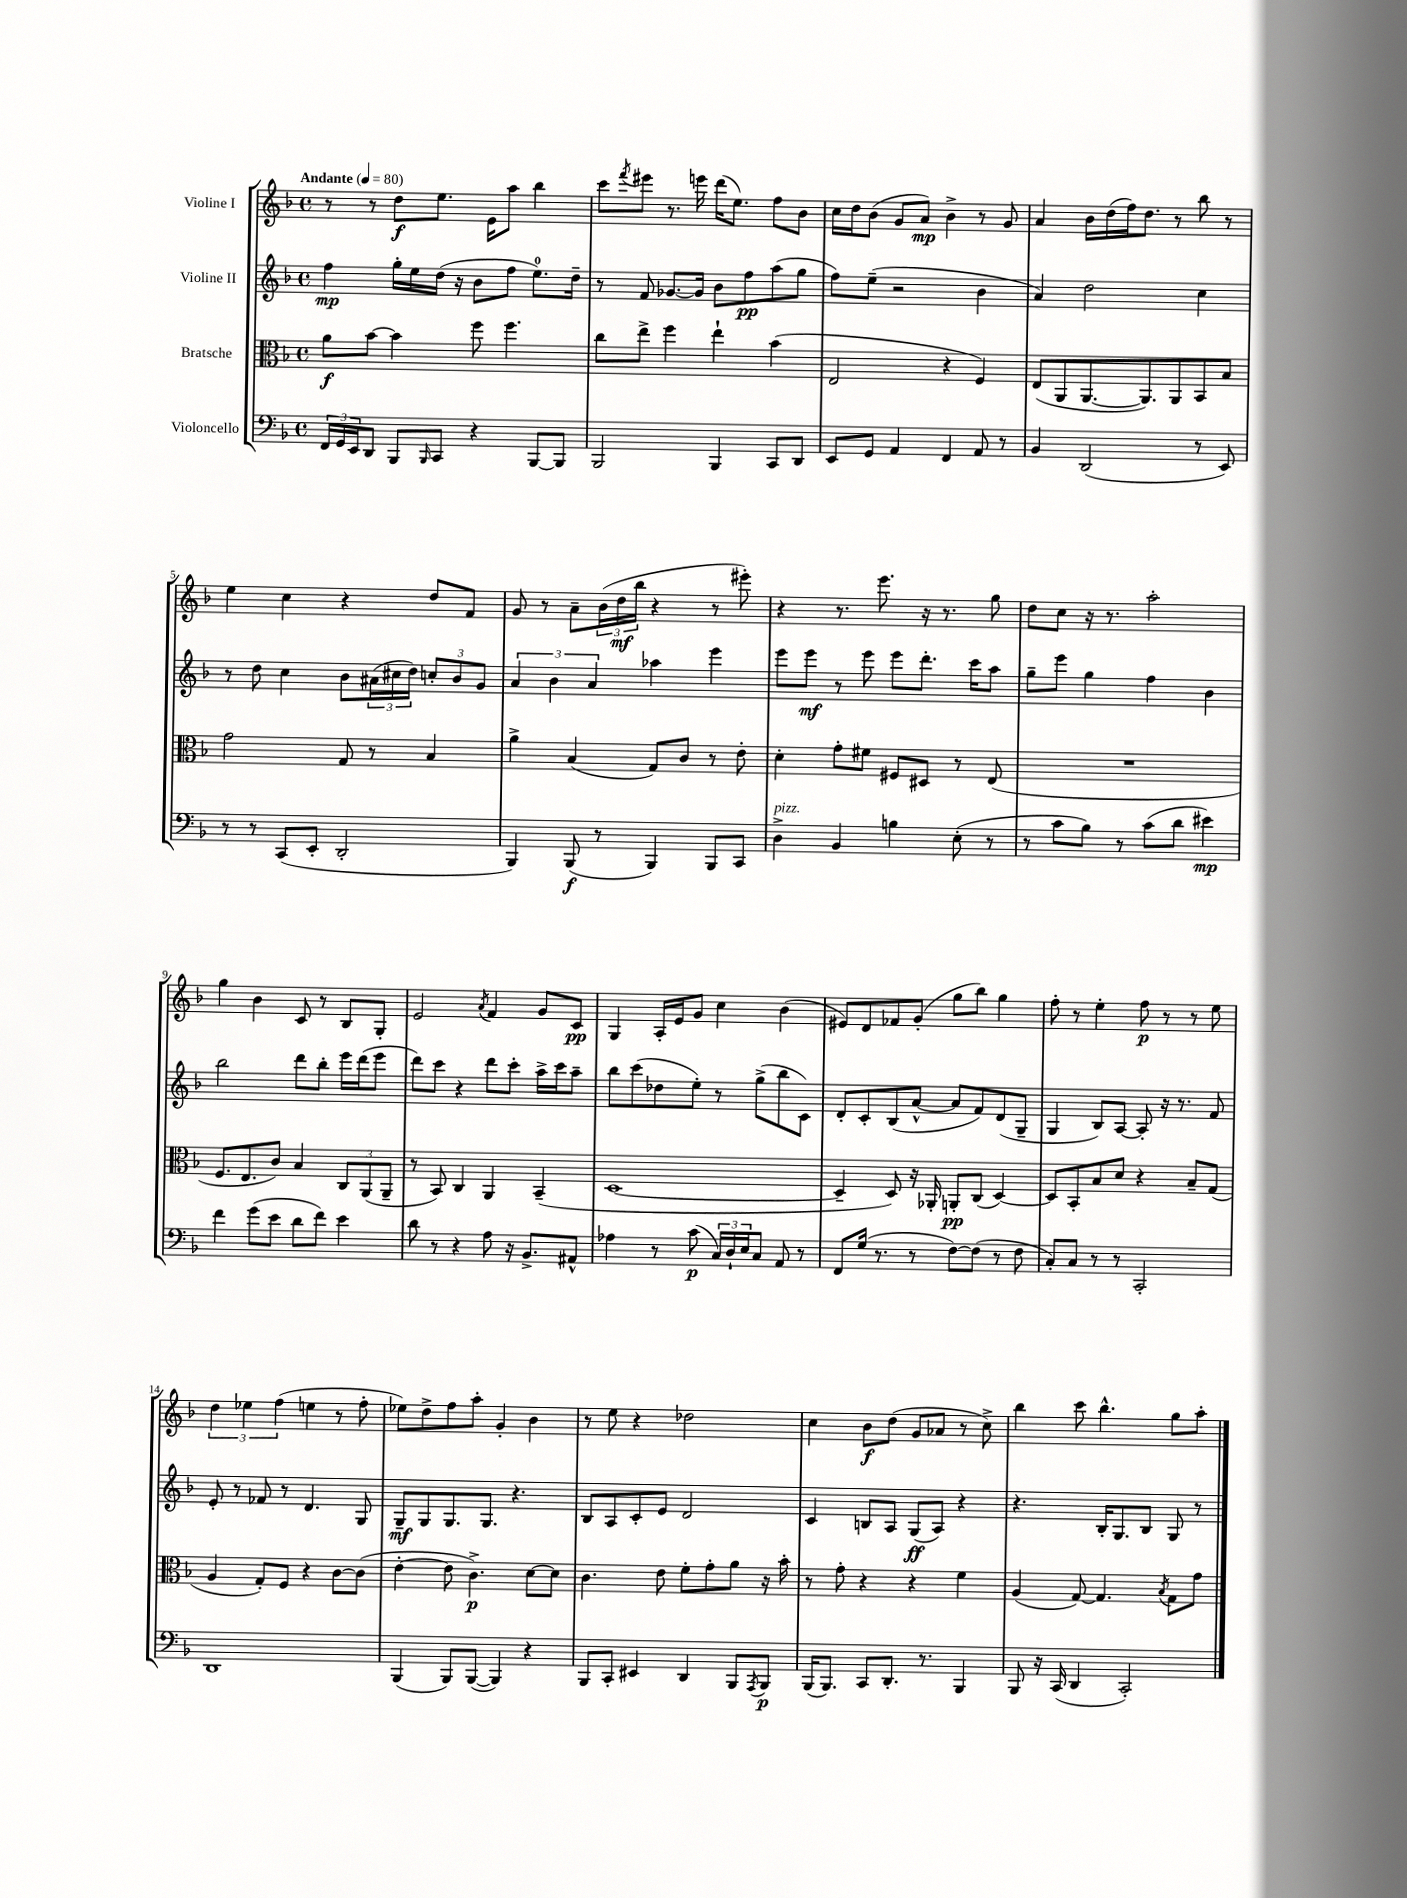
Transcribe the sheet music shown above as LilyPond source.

<<
\new StaffGroup <<
\new Staff = "s0" \with { instrumentName = "Violine I" } {
    \clef treble \key f \major \defaultTimeSignature \time 4/4 \tempo "Andante" 4 = 80
    r8 r8 d''8\f e''8. e'16 a''8 bes''4 |
    c'''8 \acciaccatura { f'''8 } eis'''8 r8. e'''16 d'''16( e''8.) f''8 bes'8 |
    c''16 d''16 bes'8( g'8 a'8\mp) bes'4-> r8 g'8 |
    a'4 bes'16 d''16( f''16) d''8. r8 bes''8 r8 |
    e''4 c''4 r4 d''8 f'8 |
    g'8 r8 a'8-- \tuplet 3/2 { bes'16( d''16\mf bes''16 } r4 r8 eis'''8-.) |
    r4 r8. e'''8. r16 r8. g''8 |
    d''8 c''8 r16 r8. a''2-. |
    g''4 bes'4 c'8 r8 bes8 g8-. |
    e'2 \acciaccatura { a'8 } f'4 g'8 c'8\pp |
    g4 a16-. e'16 g'8 c''4 bes'4( |
    eis'8) d'8 fes'8 g'8-.( g''8 bes''8) g''4 |
    f''8-. r8 e''4-. f''8\p r8 r8 e''8 |
    \tuplet 3/2 { d''4 ees''4 f''4( } e''4 r8 f''8-. |
    ees''8) d''8-> f''8 a''8-. g'4-. bes'4 |
    r8 e''8 r4 des''2 |
    c''4 bes'8\f d''8( g'8 aes'8 r8 c''8->) |
    bes''4 c'''8 bes''4.-^ g''8 a''8-. \bar "|." |
}
\new Staff = "s1" \with { instrumentName = "Violine II" } {
    \clef treble \key f \major \defaultTimeSignature \time 4/4
    f''4\mp g''16-. e''16 d''16( r16 bes'8 f''8 e''8.-0) d''16-- |
    r8 f'8 ges'8.~ ges'16 bes'8 f''8\pp a''8( g''8 |
    f''8) e''8--( r2 bes'4 |
    a'4) d''2 c''4 |
    r8 d''8 c''4 bes'8 \tuplet 3/2 { ais'16( cis''16 d''16) } \tuplet 3/2 { c''8-. bes'8 g'8 } |
    \tuplet 3/2 { a'4 bes'4 a'4 } aes''4 e'''4 |
    e'''8 e'''8\mf r8 e'''8 e'''8 d'''8.-. c'''16 a''8 |
    g''8-- e'''8 g''4 f''4 bes'4 |
    bes''2 d'''8 bes''8-. e'''16 d'''16( e'''8 |
    d'''8) c'''8 r4 d'''8 c'''8-. a''16-> c'''16 a''8-- |
    bes''8 c'''8( des''8 e''8-.) r8 g''8->( bes''8 c'8) |
    d'8-. c'8-. bes8( a'8~-^ a'8 f'8) d'8( g8-- |
    g4 bes8) a8~ a8-. r16 r8. f'8 |
    e'8-. r8 fes'8 r8 d'4. g8 |
    g8--\mf g8 g8. g8. r4. |
    bes8 a8 c'8-. e'8 d'2 |
    c'4 b8 a8 g8\ff( a8) r4 |
    r4. bes16-. g8. bes8 g8 r8 \bar "|." |
}
\new Staff = "s2" \with { instrumentName = "Bratsche" } {
    \clef alto \key f \major \defaultTimeSignature \time 4/4
    a'8\f bes'8~ bes'4 f''8 f''4. |
    c''8 e''8-> f''4 e''4-! bes'4( |
    e2 r4 f4) |
    e8( a,8 a,8.~ a,8.) a,8 bes,8 bes8 |
    g'2 g8 r8 bes4 |
    a'4-> bes4( g8) c'8 r8 e'8-. |
    d'4-. g'8-. fis'8 fis8 dis8 r8 e8( |
    R1 |
    f8. e8. c'8) bes4 \tuplet 3/2 { c8 a,8( a,8-- } |
    r8 bes,8) c4 a,4 bes,4--( |
    d1~ |
    d4-- d8) r16 aes,16-. a,8-.\pp c8( d4~) |
    d8 bes,8-. bes8 d'8 r4 bes8-- g8( |
    a4 g8-.) f8 r4 c'8~ c'8( |
    e'4~-. e'8 c'4.->\p) d'8~ d'8 |
    c'4. e'8 f'8-. g'8-. a'8 r16 bes'16-. |
    r8 g'8-. r4 r4 f'4 |
    a4( g8~) g4. \acciaccatura { bes8 } g8 g'8 \bar "|." |
}
\new Staff = "s3" \with { instrumentName = "Violoncello" } {
    \clef bass \key f \major \defaultTimeSignature \time 4/4
    \tuplet 3/2 { f,16 g,16 e,16 } d,8 bes,,8 \grace { bes,,16 } c,8 r4 bes,,8~ bes,,8 |
    bes,,2 bes,,4 c,8 d,8 |
    e,8 g,8 a,4 f,4 a,8 r8 |
    bes,4 d,2( r8 e,8) |
    r8 r8 c,8( e,8-. d,2-. |
    bes,,4) bes,,8\f( r8 bes,,4) bes,,8 c,8 |
    d4->^\markup { \italic "pizz." } bes,4 b4 e8-.( r8 |
    r8 c'8 bes8) r8 c'8( d'8 eis'4\mp) |
    f'4 g'8( e'8 d'8 f'8) e'4 |
    d'8 r8 r4 a8 r16 bes,8.-> ais,8-^ |
    aes4 r8 c'8\p( \tuplet 3/2 { c16) d16-! e16 } c8 a,8 r8 |
    f,8 g16( r8. r8 f8~) f8( r8 f8 |
    c8-.) c8 r8 r8 c,2-. |
    d,1 |
    bes,,4( bes,,8) bes,,8~( bes,,4) r4 |
    bes,,8 c,8-. eis,4 d,4 bes,,8 \acciaccatura { a,,8 } bes,,8\p |
    bes,,16( bes,,8.) c,8 d,8.-. r8. bes,,4 |
    bes,,8 r16 c,16( d,4 c,2-.) \bar "|." |
}
>>
>>
